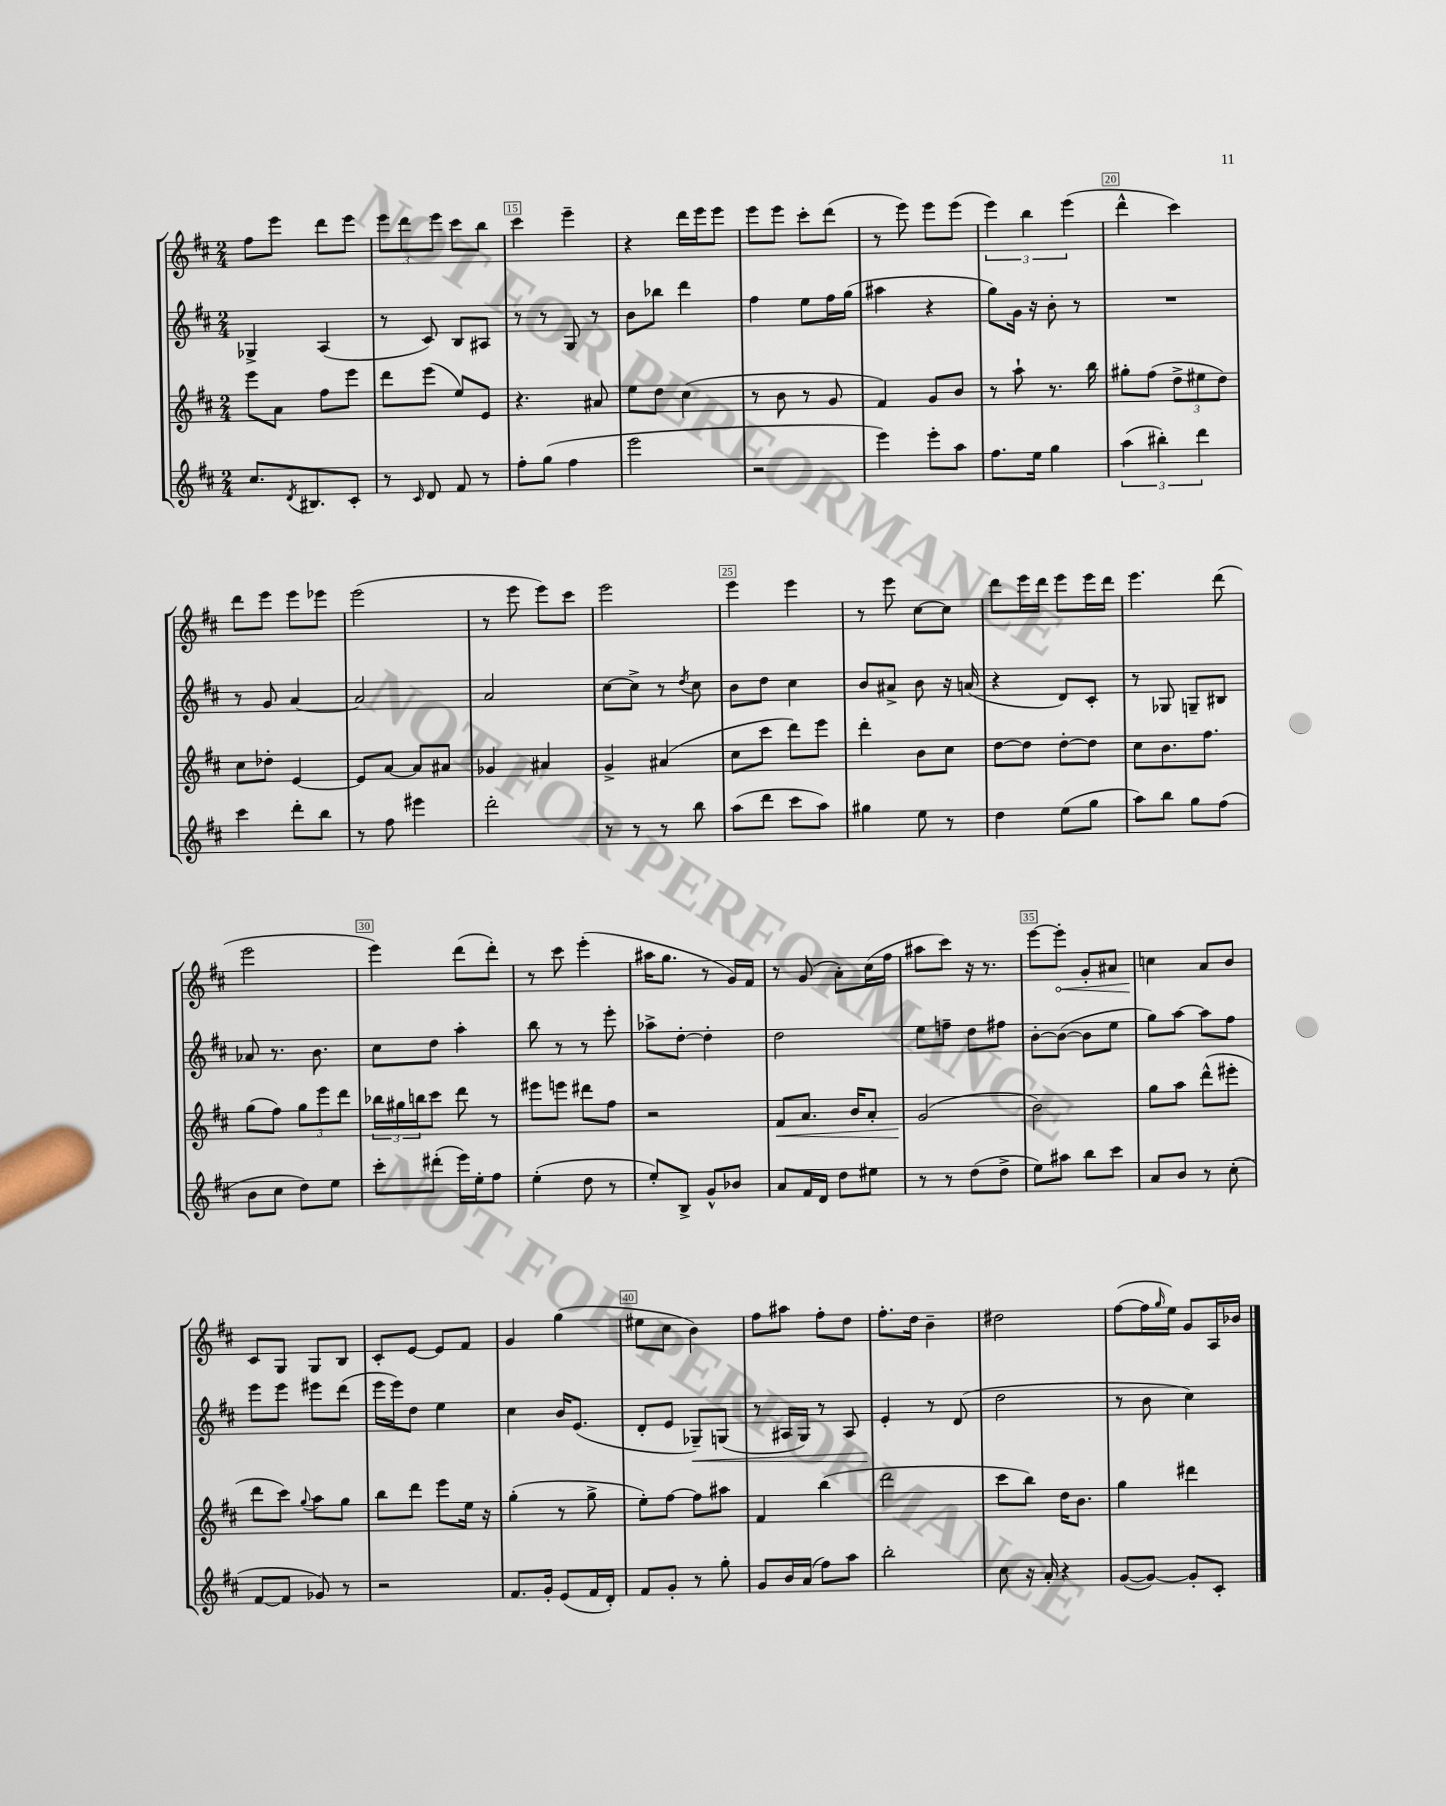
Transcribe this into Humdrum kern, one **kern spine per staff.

**kern	**kern	**dynam	**kern	**dynam	**kern	**dynam
*part4	*part3	*part3	*part2	*part2	*part1	*part1
*staff4	*staff3	*staff3	*staff2	*staff2	*staff1	*staff1
*clefG2	*clefG2	*	*clefG2	*	*clefG2	*
*k[f#c#]	*k[f#c#]	*	*k[f#c#]	*	*k[f#c#]	*
*M2/4	*M2/4	*	*M2/4	*	*M2/4	*
=13	=13	=13	=13	=13	=13	=13
8.cc#/L	8eee\L	.	4G-X^/	.	8ff#\L	.
.	8a\J	.	.	.	8eee\J	.
8qd/	.	.	.	.	.	.
8.B#X/	.	.	.	.	.	.
.	8ff#\L	.	(4A/	.	8ddd\L	.
8c#'/J	8eee\J	.	.	.	8eee\J	.
=14	=14	=14	=14	=14	=14	=14
8r	8ddd\L	.	8r	.	12eee\L	.
.	.	.	.	.	12ddd\	.
16qqc#/	.	.	.	.	.	.
8d/	(8eee\J	.	8c#/)	.	.	.
.	.	.	.	.	12eee\J	.
8f#/	8ee/L)	.	8B/L	.	8ccc#\L	.
8r	8e/J	.	8A#X/J	.	8bb\J	.
=15	=15	=15	=15	=15	=15	=15
8ff#'\L	4.r	.	8r	.	4ccc#\	.
(8gg\J	.	.	8r	.	.	.
4ff#\	.	.	8G/	.	4eee~\	.
.	8a#X/	.	8r	.	.	.
=16	=16	=16	=16	=16	=16	=16
2eee\	8ee\L	.	8b\L	.	4r	.
.	8dd\J	.	8bb-X\J	.	.	.
.	(4cc#\	.	4ddd\	.	16ddd\LL	.
.	.	.	.	.	16eee\J	.
.	.	.	.	.	8eee\J	.
=17	=17	=17	=17	=17	=17	=17
2r	8r	.	4ff#\	.	8eee\L	.
.	8b\	.	.	.	8eee\J	.
.	8r	.	8ee\L	.	8ccc#'\L	.
.	8g/	.	16ff#\L	.	(8ddd\J	.
.	.	.	(16gg\JJ	.	.	.
=18	=18	=18	=18	=18	=18	=18
4eee\)	4f#/)	.	4aa#X\	.	8r	.
.	.	.	.	.	8eee\)	.
8eee'\L	8g/L	.	4r	.	8eee\L	.
8aa\J	8b/J	.	.	.	(8eee\J	.
=19	=19	=19	=19	=19	=19	=19
8.ff#\L	8r	.	8gg\L)	.	6eee\)	.
.	8aa`\	.	16g\Jk	.	.	.
.	.	.	.	.	6bb\	.
16ee\Jk	.	.	16r	.	.	.
4gg\	8.r	.	8b'\	.	.	.
.	.	.	.	.	(6eee\	.
.	.	.	8r	.	.	.
.	16bb\	.	.	.	.	.
=20	=20	=20	=20	=20	=20	=20
(6aa\	8gg#X'\L	.	2r	.	4ddd^^\	.
.	(8ff#\J	.	.	.	.	.
6bb#X'\)	.	.	.	.	.	.
.	12dd^\L	.	.	.	4ccc#\)	.
6ddd\	12ee#X\	.	.	.	.	.
.	12dd\J)	.	.	.	.	.
!!LO:LB:g=z
=21	=21	=21	=21	=21	=21	=21
4ccc#\	8cc#\L	.	8r	.	8ddd\L	.
.	8dd-X'\J	.	8g/	.	8eee\J	.
8ddd'\L	[4e/	.	[4a/	.	8eee\L	.
8bb\J	.	.	.	.	8eee-X\J	.
=22	=22	=22	=22	=22	=22	=22
8r	8e/L]	.	2a/]	.	(2eee\	.
8ff#\	[8a/J	.	.	.	.	.
4eee#X\	8a/L]	.	.	.	.	.
.	8a#X/J	.	.	.	.	.
=23	=23	=23	=23	=23	=23	=23
2ddd'\	4g-X/	.	2a/	.	8r	.
.	.	.	.	.	8eee\	.
.	4a#X/	.	.	.	8eee\L)	.
.	.	.	.	.	8ccc#\J	.
=24	=24	=24	=24	=24	=24	=24
8r	4g^/	.	[8cc#\L	.	2eee\	.
8r	.	.	8cc#^\J]	.	.	.
8r	(4a#X/	.	8r	.	.	.
.	.	.	8qdd/	.	.	.
8bb\	.	.	8cc#\	.	.	.
=25	=25	=25	=25	=25	=25	=25
(8aa\L	8cc#\L	.	8b\L	.	4eee\	.
8ddd\J	8ccc#\J	.	8dd\J	.	.	.
8ccc#\L	8ddd\L)	.	4cc#\	.	4eee\	.
8aa\J)	8eee\J	.	.	.	.	.
=26	=26	=26	=26	=26	=26	=26
4gg#X\	4ddd'\	.	8b/L	.	8r	.
.	.	.	8a#X^/J	.	8eee\	.
8ee\	8b\L	.	8b\	.	[8cc#\L	.
8r	8cc#\J	.	16r	.	8cc#\J]	.
.	.	.	(16an/	.	.	.
=27	=27	=27	=27	=27	=27	=27
4dd\	[8dd\L	.	4r	.	8ddd\L	.
.	8dd\J]	.	.	.	16eee\L	.
.	.	.	.	.	16ddd\JJ	.
(8ee\L	[8dd'\L	.	8d/L)	.	8eee\L	.
8gg\J	8dd\J]	.	8c#'/J	.	16eee\L	.
.	.	.	.	.	16ddd\JJ	.
=28	=28	=28	=28	=28	=28	=28
8aa\L)	8cc#\L	.	8r	.	4.eee\	.
8bb\J	8.b\	.	8G-X/	.	.	.
8gg\L	.	.	8Gn~/L	.	.	.
.	8.ff#\J	.	.	.	.	.
(8ff#\J	.	.	8B#X/J	.	(8ddd\	.
!!LO:LB:g=z
=29	=29	=29	=29	=29	=29	=29
8b\L	(8gg\L	.	8a-X/	.	2eee\	.
8cc#\J	8ff#\J)	.	8.r	.	.	.
8dd\L)	12gg\L	.	.	.	.	.
.	.	.	8.b\	.	.	.
.	12eee\	.	.	.	.	.
8ee\J	.	.	.	.	.	.
.	12ddd\J	.	.	.	.	.
=30	=30	=30	=30	=30	=30	=30
8ccc#'\L	24bb-X\LL	.	8cc#\L	.	4eee\)	.
.	24gg#X\	.	.	.	.	.
.	24bbn\J	.	.	.	.	.
(8ddd#X'\J	8ccc#\J	.	8dd\J	.	.	.
16eee\LL)	8ddd\	.	4aa'\	.	(8ddd\L	.
16ee'\J	.	.	.	.	.	.
8ff#\J	8r	.	.	.	8ddd'\J)	.
=31	=31	=31	=31	=31	=31	=31
(4ee'\	8eee#X\L	.	8bb\	.	8r	.
.	8eeen\J	.	8r	.	8ccc#\	.
8dd\	8ddd#X\L	.	8r	.	(4eee'\	.
8r	8ff#\J	.	8eee'\	.	.	.
=32	=32	=32	=32	=32	=32	=32
8ee'/L)	2r	.	8aa-X^\L	.	16aa#X\KL	.
.	.	.	.	.	8.gg\J	.
8B^/J	.	.	[8dd'\J	.	.	.
8g^^/L	.	.	4dd'\]	.	8r	.
8b-X/J	.	.	.	.	16g/LL)	.
.	.	.	.	.	16f#/JJ	.
=33	=33	=33	=33	=33	=33	=33
!	!	!LO:HP:b	!	!	!	!
8a/L	8f#/L	<	2dd\	.	8r	.
16f#/L	8.a/J	.	.	.	(8g/	.
16d/JJ	.	.	.	.	.	.
8dd\L	.	.	.	.	8a'\L)	.
.	16b/KL	.	.	.	.	.
8ee#X\J	8a'/J	.	.	.	(16cc#\L	.
.	.	.	.	.	16ff#\JJ	.
=34	=34	=34	=34	=34	=34	=34
8r	(2g/	.	8ee\L	.	8aa#X\L	.
8r	.	.	8ffn~\J	.	8ccc#\J)	.
(8dd\L	.	.	8dd\L	.	16r	.
.	.	.	.	.	8.r	.
8dd^\J	.	.	8ff#X\J	.	.	.
.	.	[	.	.	.	.
=35	=35	=35	=35	=35	=35	=35
8ee\L)	2b\)	.	[8b'\L	.	[8eee\L	.
!	!	!	!	!	!	!LO:HP:b
8aa#X\J	.	.	(8b\J_	.	8eee'\J]	<
8bb\L	.	.	8b\L]	.	8g'/L	.
8ccc#\J	.	.	8ee\J	.	8a#X/J	.
=36	=36	=36	=36	=36	=36	=36
8a/L	8gg\L	.	8gg\L)	.	4ccn\	.
8b/J	8aa\J	.	[8aa\J	.	.	.
8r	(8ddd^^\L	.	8aa\L]	.	8a/L	[
(8cc#'\	8eee#X'\J	.	8ff#\J	.	8b/J	.
!!LO:LB:g=z
=37	=37	=37	=37	=37	=37	=37
[8f#/L	8ddd\L	.	8eee\L	.	8c#/L	.
8f#/J]	8ccc#\J)	.	8eee\J	.	8G/J	.
.	8qqgg/	.	.	.	.	.
8g-X/)	8aa\L	.	8eee#X\L	.	8G/L	.
8r	8gg\J	.	(8ddd\J	.	8B/J	.
=38	=38	=38	=38	=38	=38	=38
2r	8bb\L	.	16eee\LL	.	8c#'/L	.
.	.	.	16eee\J)	.	.	.
.	8ddd\J	.	8dd\J	.	[8e/J	.
.	8eee\L	.	4ee\	.	8e/L]	.
.	16ee\Jk	.	.	.	8f#/J	.
.	16r	.	.	.	.	.
=39	=39	=39	=39	=39	=39	=39
8.f#/L	(4gg'\	.	4cc#\	.	4g/	.
16g'/Jk	.	.	.	.	.	.
(8e/L	8r	.	16b/KL	.	(4gg\	.
.	.	.	(8.e/J	.	.	.
16f#/L	8gg^\	.	.	.	.	.
16d'/JJ)	.	.	.	.	.	.
=40	=40	=40	=40	=40	=40	=40
8f#/L	8ee'\L)	.	8d'/L	.	8ee#X\L	.
8g'/J	[8ff#\J	.	8e/J	.	8cc#\J	.
!	!	!	!	!LO:HP:b	!	!
8r	8ff#\L]	.	8G-X~/L)	<	4b\)	.
8gg'\	8aa#X\J	.	(8Gn/J	.	.	.
=41	=41	=41	=41	=41	=41	=41
8g/L	4f#/	.	8r	.	8ff#\L	.
16b/L	.	.	16A#X/LL	.	8aa#X\J	.
(16a/JJ	.	.	16G/JJ)	.	.	.
8ff#\L)	(4bb\	.	8r	.	8ff#'\L	.
8aa\J	.	.	8A#/	.	8dd\J	.
=42	=42	=42	=42	=42	=42	=42
2bb'\	2ddd\	.	4e'/	.	8.ff#'\L	.
.	.	.	.	.	16dd\Jk	.
.	.	.	8r	[	4b~\	.
.	.	.	(8d/	.	.	.
=43	=43	=43	=43	=43	=43	=43
8cc#\	8ccc#\L	.	2dd\	.	2dd#X\	.
16r	8bb\J)	.	.	.	.	.
16a'/	.	.	.	.	.	.
4r	16dd\KL	.	.	.	.	.
.	8.b\J	.	.	.	.	.
=44	=44	=44	=44	=44	=44	=44
([8g/L	4gg\	.	8r	.	([8ff#\L	.
8g/J_)	.	.	8b\	.	16ff#\L]	.
.	.	.	.	.	16qqgg/	.
.	.	.	.	.	16ee\JJ)	.
8g'/L]	4ddd#X\	.	4cc#\)	.	8g/L	.
8c#'/J	.	.	.	.	16A/L	.
.	.	.	.	.	16b-X/JJ	.
==	==	==	==	==	==	==
*-	*-	*-	*-	*-	*-	*-
